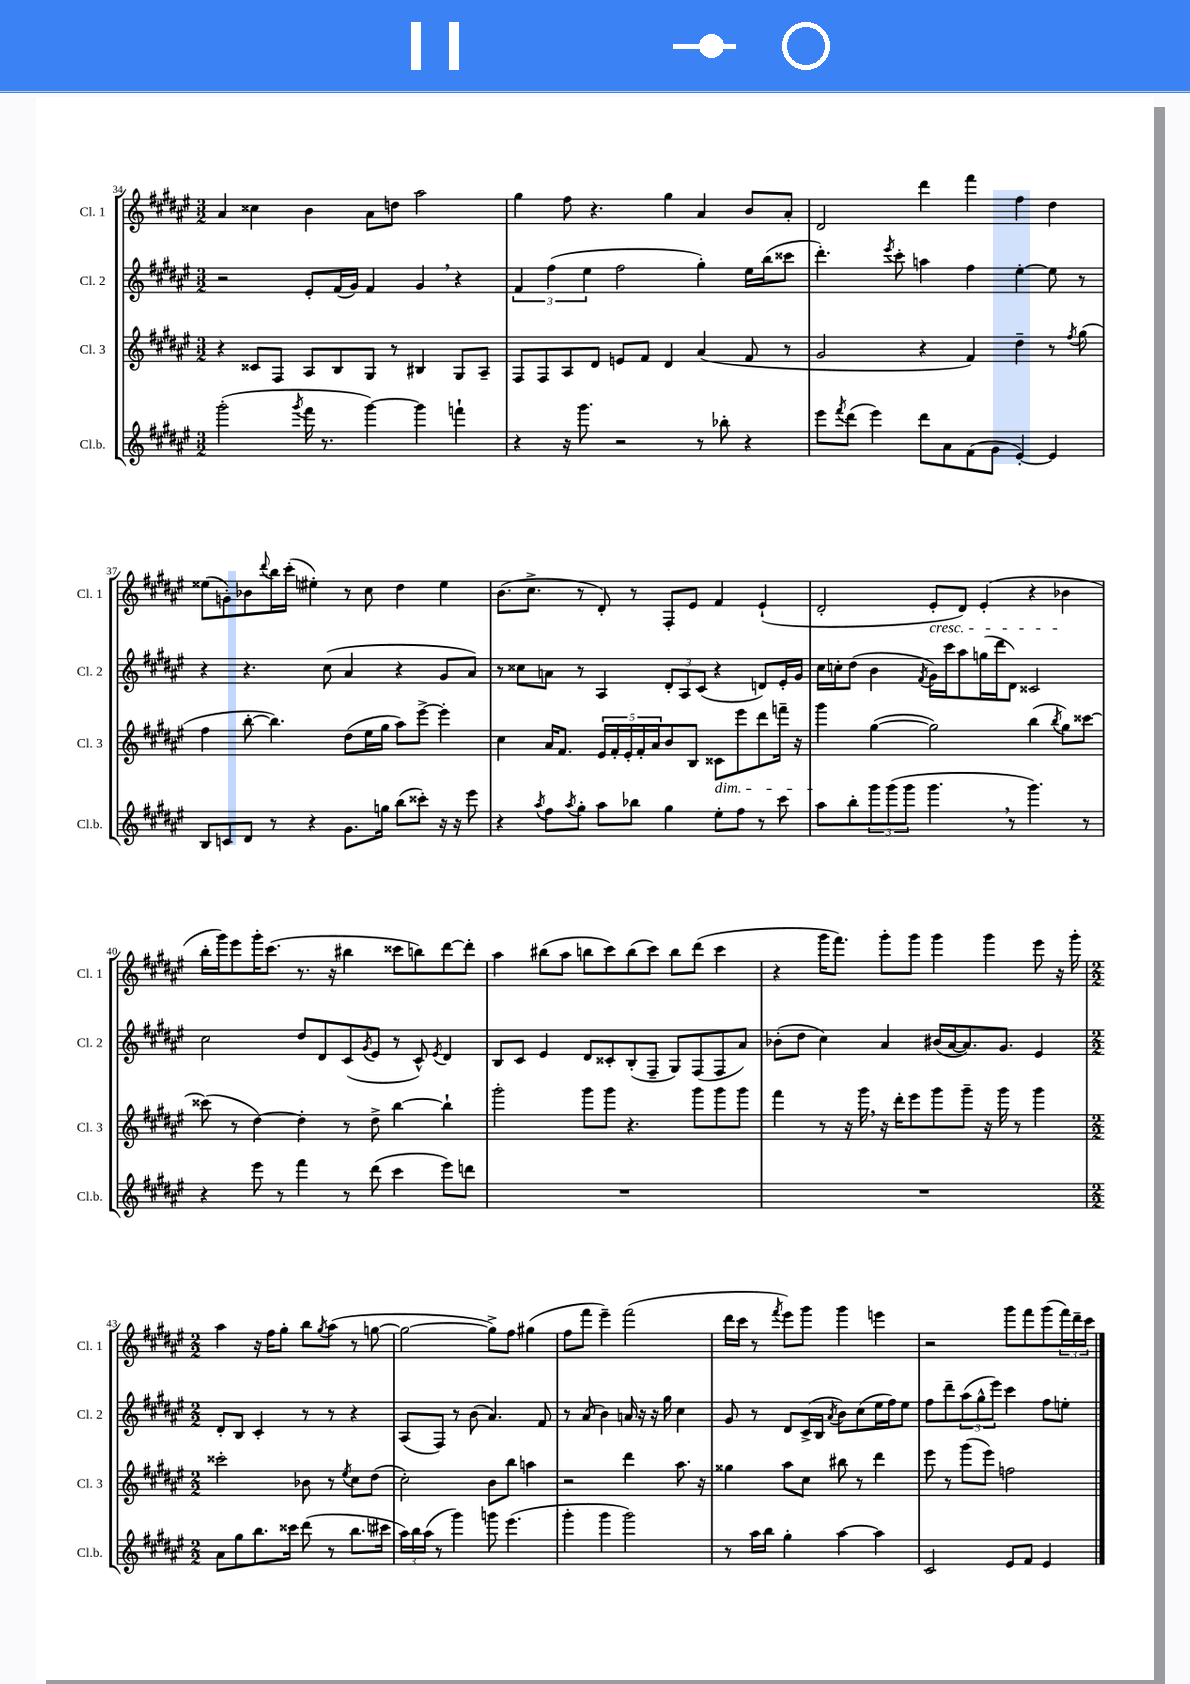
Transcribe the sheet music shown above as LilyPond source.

<<
\new StaffGroup <<
\new Staff = "s0" \with { instrumentName = "Cl. 1" shortInstrumentName = "Cl. 1" } {
    \clef treble \key fis \major \numericTimeSignature \time 3/2
    ais'4 cisis''4 b'4 ais'8 d''8 ais''2 |
    gis''4 fis''8 r4. gis''4 ais'4 b'8 ais'8-. |
    dis'2 dis'''4 fis'''4 fis''4 dis''4 |
    eisis''8( g'8-.) bes'8 \appoggiatura { dis'''8 } b''16 cis'''16-.( eis''4-.) r8 cis''8 dis''4 eis''4 |
    b'8.( cis''8.-> r8 dis'8-.) r8 fis8-. eis'8 fis'4 eis'4-!( |
    dis'2-. eis'8-.\cresc dis'8) eis'4-.( r4 bes'4\! |
    b''16-. gis'''16) eis'''8 gis'''16-. cis'''8.( r8. r16 bis''4 cisis'''8 b''8) dis'''8~ dis'''8-. |
    ais''4 bis''8( ais''8 b''8 cis'''8) b''8( cis'''8) b''8 dis'''8( cis'''4 |
    r4 gis'''16 fis'''8.) gis'''8-. gis'''8 gis'''4 gis'''4 eis'''8 r16 gis'''16-. |
    \numericTimeSignature \time 2/2 ais''4 r16 fis''16 gis''8-. b''8 \acciaccatura { gis''8 } ais''8( r8 g''8~ |
    g''2~ g''8->) fis''8 gis''4( |
    fis''8 fis'''8 eis'''4--) fis'''2( |
    dis'''16 cis'''16 r8 \acciaccatura { fis'''8 } eis'''8) gis'''8 gis'''4 e'''4 |
    r2 gis'''8 fis'''8 gis'''8( \tuplet 3/2 { fis'''16) dis'''16-- cis'''16 } \bar "|." |
}
\new Staff = "s1" \with { instrumentName = "Cl. 2" shortInstrumentName = "Cl. 2" } {
    \clef treble \key fis \major \numericTimeSignature \time 3/2
    r2 eis'8-. fis'16( gis'16) fis'4 gis'4 \breathe r4 |
    \tuplet 3/2 { fis'4 fis''4( eis''4 } fis''2 gis''4-.) eis''16 b''16( cisis'''8 |
    dis'''4.-.) \acciaccatura { eis'''8 } cis'''8-. a''4 fis''4 eis''4~-. eis''8 r8 |
    r4 r4. cis''8( ais'4 r4 gis'8 ais'8) |
    r8 cisis''8 a'8 r8 ais4 \tuplet 3/2 { dis'8-. ais8 cis'8( } r4 d'8) eis'16-. gis'16 |
    cis''16 c''16-. dis''8( b'4 \acciaccatura { fis'8 } gis'16) cis'''16 ais''8 g''16( dis'''16 dis'8) cisis'2 |
    cis''2 dis''8 dis'8 cis'8( \acciaccatura { gis'8 } eis'8 r8 cis'8-^) \acciaccatura { eis'8 } dis'4 |
    b8 cis'8 eis'4 dis'8 cisis'8-. b8-.( fis8-- gis8) fis8( fis8 ais'8) |
    bes'8-.( dis''8 cis''4) ais'4 bis'16( ais'16~ ais'8.) gis'8. eis'4 |
    \numericTimeSignature \time 2/2 dis'8-. b8 cis'4-. r8 r8 r4 |
    ais8( fis8) r8 b'8( ais'4.) fis'8 |
    r8 ais'8( b'4) a'16 r16 r16 gis''16 cis''4 |
    gis'8 r8 dis'8 cis'16->( b16 \acciaccatura { ais'8 } b'8) cis''8( eis''16 fis''16) eis''8 |
    fis''8 dis'''8-- \tuplet 3/2 { ais''8( gis''8-^ eis'''8) } cis'''4 fis''8 e''8-. \bar "|." |
}
\new Staff = "s2" \with { instrumentName = "Cl. 3" shortInstrumentName = "Cl. 3" } {
    \clef treble \key fis \major \numericTimeSignature \time 3/2
    r4 cisis'8 fis8 ais8 b8 gis8 r8 bis4 gis8 ais8-- |
    fis8 fis8 ais8 dis'8 e'8 fis'8 dis'4 ais'4( fis'8 r8 |
    gis'2 r4 fis'4) dis''4-- r8 \acciaccatura { fis''8 } gis''8( |
    fis''4 b''8~-. b''4.) dis''8( eis''16 gis''16 ais''8) eis'''8~-> eis'''4-. |
    cis''4 ais'16 fis'8. \tuplet 5/4 { eis'16 fis'16-. eis'16-. fis'16-. ais'16 } b'8 b8 cisis'8\dim eis'''8 dis'''8 f'''16-- r16 |
    gis'''4\! gis''4~( gis''2) b''4( \acciaccatura { b''8 } gis''8) cisis'''8~ |
    cisis'''8( r8 dis''4~) dis''4-. r8 dis''8-> b''4~ b''4-! |
    gis'''2-. gis'''8 gis'''8 r4. gis'''8 gis'''8 gis'''8 |
    fis'''4 r8 r16 gis'''16 \breathe r16 dis'''16-. eis'''8 gis'''8 gis'''8-- r16 gis'''16 r8 gis'''4 |
    \numericTimeSignature \time 2/2 cisis'''2-. bes'8 r8 \acciaccatura { eis''8 } cis''8 dis''8( |
    cis''2-.) b'8 b''8 a''4 |
    r2 dis'''4 ais''8. r16 |
    gisis''4 ais''8 cis''8 bis''8 r8 dis'''4 |
    eis'''8 r8 gis'''8( eis'''8) f''2 \bar "|." |
}
\new Staff = "s3" \with { instrumentName = "Cl.b." shortInstrumentName = "Cl.b." } {
    \clef treble \key fis \major \numericTimeSignature \time 3/2
    gis'''2-.( \acciaccatura { gis'''8 } fis'''16 r8. gis'''4~) gis'''4 f'''4-! |
    r4 r16 gis'''8. r2 r8 bes''8-. r4 |
    eis'''8 \acciaccatura { fis'''8 } dis'''8( eis'''4) dis'''8 ais'8 fis'8( gis'8 eis'4~-.) eis'4 |
    b8 c'8 dis'8 r8 r4 gis'8. g''16 b''8( cisis'''8-.) r16 r16 eis'''8 |
    r4 \acciaccatura { ais''8 } fis''8 \acciaccatura { ais''8 } gis''8-. ais''8 bes''8 gis''4 eis''8-. fis''8 r8 cis'''8 |
    ais''8 b''8-. \tuplet 3/2 { gis'''8 gis'''8( gis'''8 } gis'''4. \breathe r8 gis'''4.) r8 |
    r4 eis'''8 r8 fis'''4 r8 dis'''8( cis'''4 eis'''8) d'''8 |
    R1. |
    R1. |
    \numericTimeSignature \time 2/2 ais'8 gis''8 b''8. cisis'''16 dis'''8( r8 b''8. cis'''16 |
    \tuplet 3/2 { ais''16) b''16 ais''16( } r8 gis'''4) g'''8 eis'''4.( |
    gis'''4-. gis'''4 gis'''2) |
    r8 ais''16 b''16 gis''4-. ais''4~ ais''4 |
    cis'2 eis'8 fis'8 eis'4 \bar "|." |
}
>>
>>
\layout { \context { \Score currentBarNumber = #34 } }
